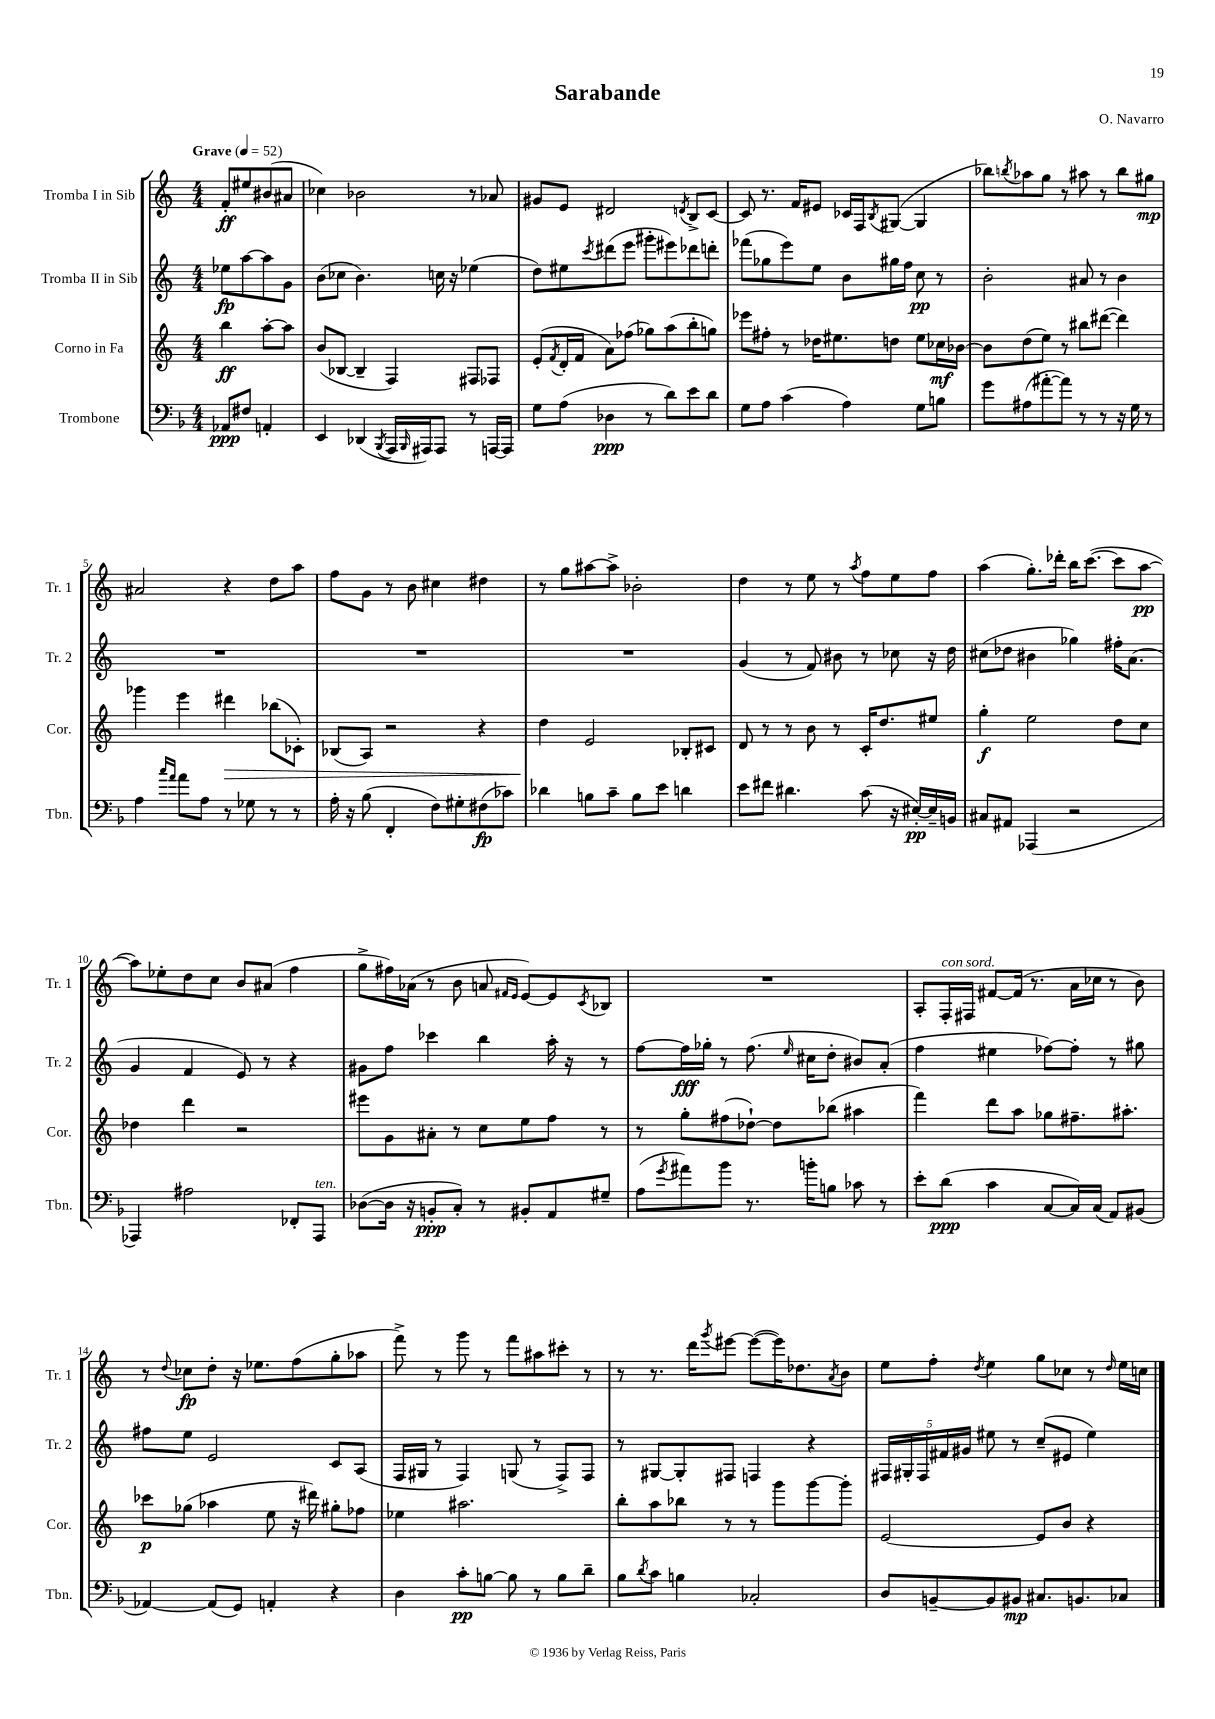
\header { title = "Sarabande" composer = "O. Navarro" }
<<
\new StaffGroup <<
\new Staff = "s0" \with { instrumentName = "Tromba I in Sib" shortInstrumentName = "Tr. 1" } {
    \clef treble \key c \major \numericTimeSignature \time 4/4 \partial 2 \tempo "Grave" 4 = 52
    f'8-.\ff eis''8 bis'8( ais'8 |
    ces''4) bes'2 r8 aes'8 |
    gis'8 e'8 dis'2 \acciaccatura { d'8 } b8-> c'8~ |
    c'8 r8. f'16 eis'8 ces'16 f16 \acciaccatura { b8 } gis8~( gis4 |
    bes''8) \acciaccatura { b''8 } aes''8 g''8 r8 ais''8 r8 b''8 gis''8\mp |
    ais'2 r4 d''8 a''8 |
    f''8 g'8 r8 b'8 cis''4 dis''4 |
    r8 g''8 ais''8~ ais''8-> bes'2-. |
    d''4 r8 e''8 r8 \acciaccatura { a''8 } f''8 e''8 f''8 |
    a''4( g''8.-.) des'''16-. b''16 c'''8.~( c'''8 a''8~\pp |
    a''8) ees''8-. d''8 c''8 b'8 ais'8( f''4 |
    g''8-> fis''16) aes'16( r8 b'8 a'8 \grace { fis'16 e'16 } e'8~) e'8 \acciaccatura { c'8 } bes8 |
    R1 |
    a8-. f16-.^\markup { \italic "con sord." } fis16 fis'8~ fis'16( r8. a'16 ces''16 r8 b'8) |
    r8 \appoggiatura { d''8 } ces''8\fp d''8-. r16 ees''8. f''8( g''8-. aes''8 |
    f'''8->) r8 g'''8 r8 f'''8 ais''8 cis'''8-. r8 |
    r8 r8. d'''16 \acciaccatura { g'''8 } eis'''8~ eis'''8~( eis'''16) des''8. \acciaccatura { a'8 } b'8 |
    e''8 f''8-. \acciaccatura { d''8 } e''4 g''8 ces''8 r8 \grace { d''16 } e''16 c''16 \bar "|." |
}
\new Staff = "s1" \with { instrumentName = "Tromba II in Sib" shortInstrumentName = "Tr. 2" } {
    \clef treble \key c \major \numericTimeSignature \time 4/4 \partial 2
    ees''8\fp a''8~ a''8 g'8 |
    b'8( ces''8 b'4.) c''16 r16 ees''4( |
    d''8) eis''8 \acciaccatura { c'''8 } dis'''8( e'''8 gis'''8-. eis'''8) des'''8 d'''8-. |
    fes'''8( ges''8 e'''8) e''8 b'8 gis''16 f''16 c''8\pp r8 |
    b'2-. ais'8 r8 b'4 |
    R1 |
    R1 |
    R1 |
    g'4( r8 f'8) bis'8 r8 ces''8 r16 d''16 |
    cis''8( des''8 bis'4 ges''4) fis''16-. a'8.( |
    g'4 f'4 e'8) r8 r4 |
    gis'8 f''8 ces'''4 b''4 a''16-. r16 r8 |
    f''8~ f''16\fff ges''16-. r8 f''8.( \grace { e''16 } cis''16 d''8-. bis'8) a'8-.( |
    f''4 eis''4 fes''8~) fes''8-. r8 gis''8 |
    fis''8 e''8 e'2 c'8 a8( |
    f16 gis16 r8 f4) g8( r8 f8->) f8 |
    r8 gis8~ gis8-. fis8 f4 r4 |
    \tuplet 5/4 { fis16 gis16-. fis16 fis'16 gis'16 } eis''8 r8 c''8--( eis'8 eis''4) \bar "|." |
}
\new Staff = "s2" \with { instrumentName = "Corno in Fa" shortInstrumentName = "Cor." } {
    \clef treble \key c \major \numericTimeSignature \time 4/4 \partial 2
    b''4\ff a''8~-. a''8 |
    b'8( bes8~ bes4-- f4) fis8 fes8 |
    e'8-.( \acciaccatura { f'8 } d'16-. f'16 a'8) fes''8( ges''8) a''8( b''8-. g''8) |
    ees'''8 fis''8-. r8 des''16 eis''8. d''8 eis''8 ces''16\mf bes'16~ |
    bes'8 d''8( e''8) r8 bis''8 dis'''8~( dis'''4) |
    ges'''4 e'''4 dis'''4\> bes''8( ces'8-.) |
    bes8( a8) r2 r4 |
    d''4\! e'2 bes8-. cis'8 |
    d'8 r8 r8 b'8 r8 c'16-. d''8. eis''8 |
    g''4-.\f e''2 d''8 c''8 |
    des''4 d'''4 r2 |
    eis'''8 g'8 ais'8-. r8 c''8 e''8 f''8 r8 |
    r8 g''8-. fis''8( des''8~-!) des''8 bes''8( ais''4 |
    f'''4) d'''8 a''8 ges''8 fis''8.-- ais''8.-. |
    ces'''8\p ges''8( aes''4 e''8 r16 dis'''16) gis''8-. fes''8 |
    ees''4 ais''2. |
    b''8-. a''8 bes''8 r8 r8 g'''8 g'''8~ g'''8-. |
    e'2~ e'8 b'8 r4 \bar "|." |
}
\new Staff = "s3" \with { instrumentName = "Trombone" shortInstrumentName = "Tbn." } {
    \clef bass \key f \major \numericTimeSignature \time 4/4 \partial 2
    aes,8\ppp fis8 a,4-. |
    e,4 des,4( \acciaccatura { bes,,8 } a,,16 \grace { bes,,16 } ais,,16) ais,,8 r8 a,,16~ a,,16 |
    g8 a8( des4\ppp r8 d'8) e'8 d'8 |
    g8 a8 c'4( a4) g8 b8 |
    g'8 ais8( ais'8~-. ais'8) r8 r8 r16 g16 r8 |
    a4 \grace { c''16 a'16 } a'8 a8 r8 ges8 r8 r8 |
    a16-. r16 bes8( f,4-. f8) gis8-. fis8\fp( ces'8) |
    des'4 b8 c'8-- b8 e'8 d'4 |
    e'8 fis'8 dis'4. c'8( r16 eis16~-.\pp) eis16-- b,16 |
    cis8 ais,8 aes,,4( r2 |
    aes,,4) ais2 fes,8-. aes,,8^\markup { \italic "ten." } |
    des8~( des16 r16 b,8-.\ppp c8-.) r8 bis,8-. a,8 gis8-- |
    a8( \acciaccatura { g'8 } ais'8) bes'8 r8. b'16-. b8 ces'8 r8 |
    e'8-. d'8\ppp( c'4 c8~ c16) c16( a,8) bis,8( |
    aes,4~) aes,8( g,8) a,4-. r4 |
    d4 c'8-.\pp b8~ b8 r8 b8 d'8-- |
    bes8 \acciaccatura { d'8 } c'8 b4 ces2-. |
    d8 b,8~-- b,8 bis,8\mp cis8. b,8. ces8 \bar "|." |
}
>>
>>
